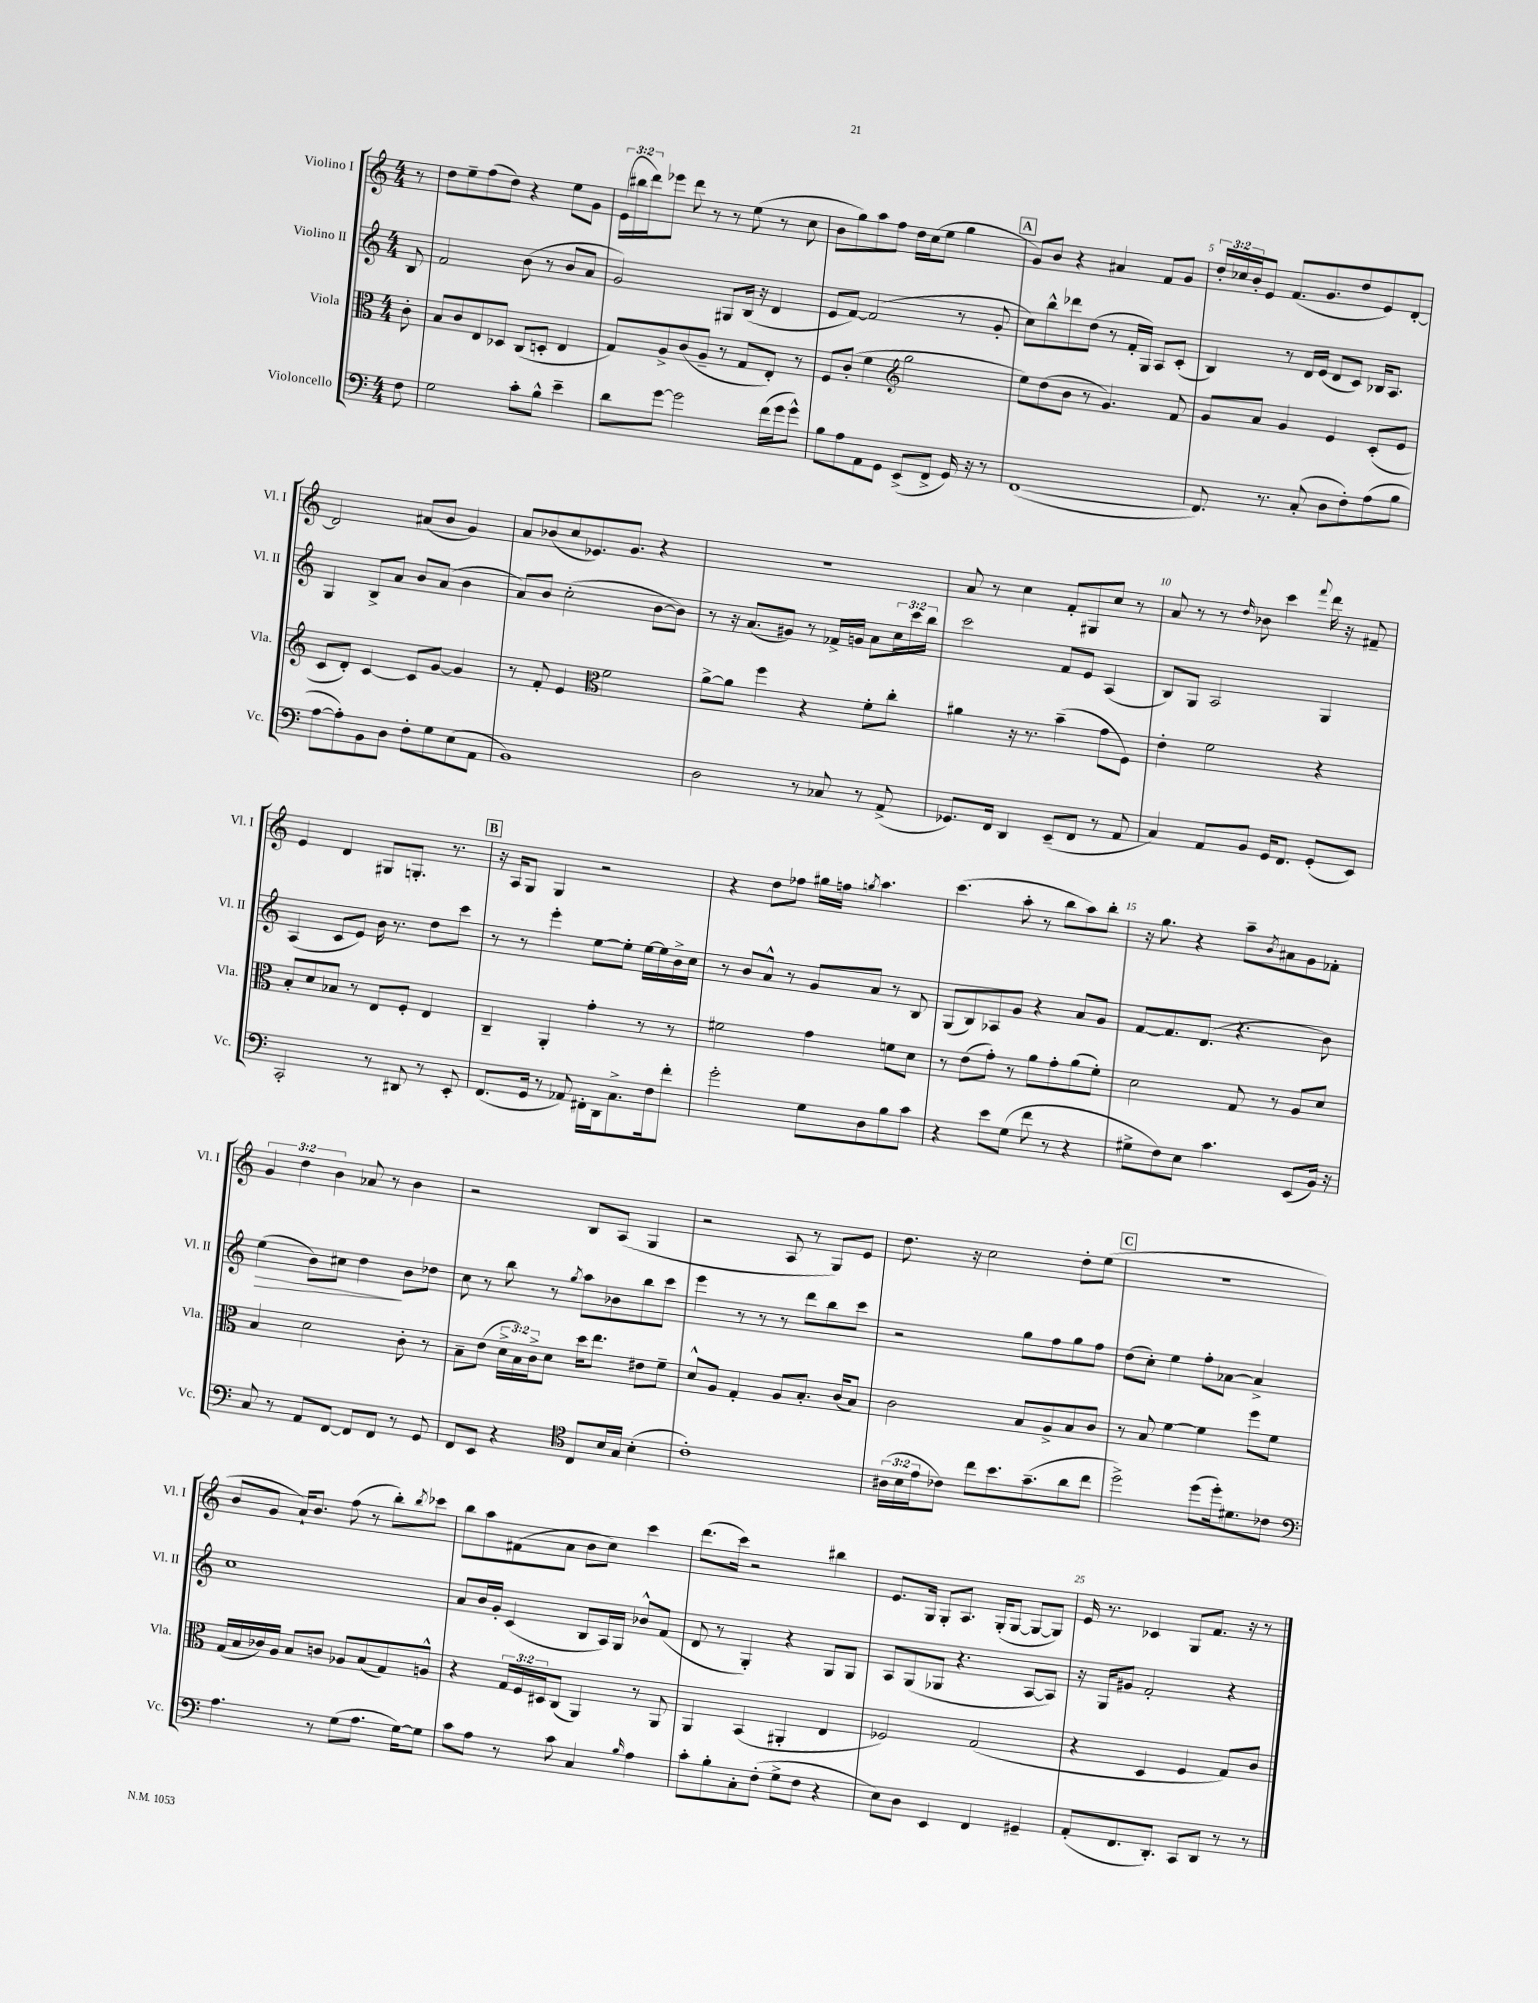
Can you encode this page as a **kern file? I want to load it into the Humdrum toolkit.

**kern	**kern	**kern	**dynam	**kern
*part4	*part3	*part2	*part2	*part1
*staff4	*staff3	*staff2	*staff2	*staff1
*I"Violoncello	*I"Viola	*I"Violino II	*	*I"Violino I
*I'Vc.	*I'Vla.	*I'Vl. II	*	*I'Vl. I
*clefF4	*clefC3	*clefG2	*	*clefG2
*k[]	*k[]	*k[]	*	*k[]
*M4/4	*M4/4	*M4/4	*	*M4/4
=	=	=	=	=
8F\	8c'\	8B/	.	8r
=1	=1	=1	=1	=1
2G\	8B/L	2f/	.	8dd\L
.	8c/	.	.	8ee~\
.	8E/	.	.	(8ff\
.	8D-X/J	.	.	8dd\J)
8c'\L	(8C/L	(8b\	.	4r
8B^^\J	8Dn'/J	8r	.	.
4e~\	4E/	8b/L	.	8ee\L
.	.	8a/J	.	8g\J
=2	=2	=2	=2	=2
8d\L	8G/L)	2g/)	.	(24e\LL
.	.	.	.	24bb#X\
.	.	.	.	24ddd\J)
[8g\J	8A^/	.	.	8eee-X\J
2g\]	(8c/	.	.	8ddd\
.	8A~/J	.	.	8r
.	8r	8G#X/L	.	8r
.	8G/L	(16B/Jk	.	(8ee\
.	.	16r	.	.
(16f\LL	8E'/J)	4d/	.	8r
16g\J	.	.	.	.
8g^^\J)	8r	.	.	8cc\
=3	=3	=3	=3	=3
8B\L	8F/L	8e/L	.	8b\L
8A\	(8c'/J	[8f/J)	.	8gg\)
8AA\	4f\	(2f/]	.	8aa\
8GG\J	.	.	.	8ff\J
*	*clefG2	*	*	*
(8EE^/L	2gg\	.	.	16dd\LL
.	.	.	.	(16cc\J
8FF^/J	.	.	.	8ee\J
16GG/)	.	8r	.	4gg\
16r	.	.	.	.
8r	.	8g'/	.	.
!!LO:REH:place=s1:t=A
=4	=4	=4	=4	=4
([1FF	8ee\L)	8cc\L)	.	8g/L)
.	(8dd\	8bb^^\	.	8b/J
.	8b\J	8ddd-X\	.	4r
.	8r	(8dd\J	.	.
.	4.g/)	8r	.	4a#X/
.	.	16f'/LL	.	.
.	.	16G/JJ)	.	.
.	.	8A/L	.	8f/L
.	8f/	(8c'/J	.	8g/J
=5	=5	=5	=5	=5
8.FF/])	8g/L	4B/)	.	24dd'/LL
.	.	.	.	24cc-X/
.	.	.	.	24b'/J
.	8a/J	.	.	8e/J
8.r	.	.	.	.
.	4g/	8r	.	(8.f/L
(8C'/	.	16d/LL	.	.
.	.	(16e/JJ	.	8.g/
8D\L	4e/	8d/L	.	.
8F'\)	.	8c/J)	.	8dd/
(8A\	(8c'/L	16B-X/KL	.	8e/)
.	.	8.A/J	.	.
8B\J	8e/J	.	.	[8d'/J
!!LO:LB:g=z
=6	=6	=6	=6	=6
[8A\L	8c/L	4G/	.	2d/]
8A'\])	8d'/J)	.	.	.
8BB\	[4c/	8B^/L	.	.
8D\J	.	8a/J	.	.
8F'\L	8c/L]	8b/L	.	(8a#X/L
8G\	[8g/J	(8a/J	.	8b/J
(8E\	4g/]	4b\	.	4g/)
8AA\J	.	.	.	.
=7	=7	=7	=7	=7
1BB)	8r	8a/L)	.	8a/L
.	8f'/	8b/J	.	(8b-X/
.	4e/	(2cc'\	.	8cc/
.	.	.	.	8.e-X/)
*	*clefC3	*	*	*
.	2f\	.	.	.
.	.	.	.	8.g/J
.	.	[8b\L	.	4r
.	.	8b\J])	.	.
=8	=8	=8	=8	=8
2D\	[8a^\L	8r	.	1r
.	8a\J]	16r	.	.
.	.	(8.a/L	.	.
.	4ff\	.	.	.
.	.	8g#X/J)	.	.
8r	4r	8r	.	.
8C-X/	.	16f-X^/LL	.	.
.	.	16gn/JJ	.	.
8r	8f'\L	8a\L	.	.
(8AA^/	8cc'\J	24cc\L	.	.
.	.	24ccc\	.	.
.	.	24bb\JJ	.	.
=9	=9	=9	=9	=9
8.GG-X/L)	4a#X\	2ccc\	.	8a/
.	.	.	.	8r
16FF/Jk	.	.	.	.
4DD/	16r	.	.	4cc\
.	8.r	.	.	.
(8EE~/L	(4b~\	8f/L	.	8f'/L
8FF/J	.	8e/J	.	8G#X/
8r	8g\L	(4A/	.	8cc/J
8AA/	8F\J)	.	.	8r
=10	=10	=10	=10	=10
4C/)	4e'\	8B/L)	.	8a/
.	.	8G/J	.	8r
8AA/L	2f\	2A/	.	8r
.	.	.	.	16qqdd/
8BB/J	.	.	.	8b-X\
16GG/KL	.	.	.	4ccc\
8.FF/J	.	.	.	.
.	.	.	.	8qqfff/
(8GG'/L	4r	4G/	.	16ddd\
.	.	.	.	16r
8EE/J)	.	.	.	8f#X~/
!!LO:LB:g=z
=11	=11	=11	=11	=11
2CC'/	8B'/L	(4A/	.	4e/
.	8d/	.	.	.
.	8B-X/J	8c/L	.	4d/
.	8r	8e/J)	.	.
8r	8E/L	16b\	.	8G#X/L
.	.	8.r	.	.
8DD#X/	8F'/J	.	.	8.Gn'/J
8r	4E/	8dd\L	.	.
.	.	.	.	8.r
8EE'/	.	8ccc\J	.	.
!!LO:REH:place=s1:t=B
=12	=12	=12	=12	=12
(8.FF/L	4C~/	8r	.	16r
.	.	.	.	16A/KL
.	.	8r	.	8G/J
16GG/Jk	.	.	.	.
8r	4AA'/	4eee'\	.	4G/
8AA-X/)	.	.	.	.
16FF#X'\LL	4g'\	[8ee\L	.	2r
16DD\J	.	.	.	.
8.C^\	.	8ee'\J]	.	.
.	8r	[16ee\LL	.	.
16F\k	.	16ee\]	.	.
8f'\J	8r	16b^\	.	.
.	.	16cc\JJ	.	.
=13	=13	=13	=13	=13
2g'\	2f#X\	8r	.	4r
.	.	8b/L	.	.
.	.	8a^^/J	.	8dd\L
.	.	8r	.	8ff-X\J
8G\L	4g\	8g/L	.	16gg#X\LL
.	.	.	.	16ffn\JJ
.	.	.	.	8qggn/
8D\	.	8a/J	.	4.aa\
8B\	8fn\L	8r	.	.
8c\J	8d\J	8B/	.	.
=14	=14	=14	=14	=14
4r	8r	(8G/L	.	(4.ccc\
.	(8e\L	8B/)	.	.
8e\L	8g'\J)	8A-X/	.	.
(8G\J	8r	8g/J	.	8aa'\
8f\	8a\L	4r	.	8r
8r	8g'\	.	.	8bb\L
4r	(8a\	8a/L	.	8aa\)
.	8f'\J)	8g/J	.	8bb'\J
=15	=15	=15	=15	=15
8G#X^\L	2d\	[8f/L	.	16r
.	.	.	.	8.gg\
8F\)	.	8.f/]	.	.
8E\J	.	.	.	4r
.	.	(8.d/J	.	.
4.c\	.	.	.	.
.	8G/	4.r	.	8aa~\L
.	.	.	.	8qb/
.	8r	.	.	8a#X\
(8EE/L	8A/L	.	.	8g\
16BB/Jk)	8d/J	8b\)	.	8f-X'\J
16r	.	.	.	.
!!LO:LB:g=z
=16	=16	=16	=16	=16
!	!	!	!LO:HP:b	!
8C/	4B/	(4ee\	>	6g/
8r	.	.	.	.
.	.	.	.	6dd\
8AA/L	2d\	8b\L)	.	.
.	.	.	.	6b\
[8FF/J	.	8cc#X\J	.	.
8FF/L]	.	4dd\	.	8a-X/
8FF/J	.	.	.	8r
8r	8c'\	8b\L	]	4b\
8GG/	8r	8dd-X\J	.	.
=17	=17	=17	=17	=17
8FF/L	8B~\L	8cc\	.	2r
8EE/J	(8e\J	8r	.	.
4r	24d^\LL	8bb\	.	.
.	24B\)	.	.	.
.	24c^\J	.	.	.
.	8d\J	8r	.	.
*clefC4	*	*	*	*
.	.	8qgg/	.	.
8C/L	16dd\KL	8aa\L	.	8B/L
.	8.ee\J	.	.	.
16B/L	.	8b-X\	.	(8A/J
16G/JJ	.	.	.	.
(4B'\	8e#X\L	8bb\	.	4G/
.	8f~\J	8ccc\J	.	.
=18	=18	=18	=18	=18
1c')	8d^^/L	4eee\	.	2r
.	8A/J	.	.	.
.	4G'/	8r	.	.
.	.	8r	.	.
.	8A/L	8r	.	8A/
.	8.B'/J	8ddd\L	.	8r
.	.	8bb\	.	8G/L)
.	(16c/KL	.	.	.
.	8B/J)	8ccc\J	.	8e/J
=19	=19	=19	=19	=19
(24A#X\LL	2c\	2r	.	8.dd\
24B\	.	.	.	.
24e\J	.	.	.	.
8c-X\J)	.	.	.	.
.	.	.	.	16r
8cc\L	.	.	.	2cc\
8.b\	.	.	.	.
.	8B/L	8gg\L	.	.
(8.g~\	.	.	.	.
.	8A^/	8ff\	.	.
8a\	8B/	8gg\	.	8dd'\L
8cc\J	8c/J	8ff\J	.	(8ee\J
!!LO:REH:place=s1:t=C
=20	=20	=20	=20	=20
2dd^\)	8r	(8dd\L	.	1r
.	8B/	8cc'\J)	.	.
.	[4f\	4ee\	.	.
(8dd\L	4f\]	8ff'\L	.	.
16dd'\k)	.	[8a-X\J	.	.
8.d#X\	.	.	.	.
.	8ff\L	4a-^/]	.	.
8c-X\J	8f\J	.	.	.
!!LO:LB:g=z
=21	=21	=21	=21	=21
*clefF4	*	*	*	*
4.A\	(16G/LL	1cc	.	8b/L
.	16B/	.	.	.
.	16c-X/)	.	.	8g/J
.	16A/JJ	.	.	.
.	8B/L	.	.	16a`/KL)
.	.	.	.	8.b/J
8r	8cn/J	.	.	.
(8G\L	8A-X/L	.	.	(8ff\
8.A\J	(8B/	.	.	8r
.	8G/)	.	.	8bb'\L)
[16G\KL)	.	.	.	.
.	.	.	.	8qbb/
8G\J]	8An^^/J	.	.	8ccc-X\J
=22	=22	=22	=22	=22
8c\L	4r	8a/L	.	8bb\L
8A\J	.	16b/L	.	8aa\
.	.	16g'/JJ	.	.
8r	24G/LL	(4c/	.	(8f#X\
.	24F/	.	.	.
.	24D#X/J	.	.	.
8c\	(8C/J	.	.	8a\J
4C/	4AA/)	8B/L	.	8b\L
.	.	16A/L)	.	8cc\J)
.	.	16G/JJ	.	.
16qqB/	.	.	.	.
4A\	8r	8b-X^^/L	.	4ccc\
.	8AA/	(8f/J	.	.
=23	=23	=23	=23	=23
8c'\L	4AA/	8d/	.	(8.ddd\L
8B'\	.	8r	.	.
.	.	.	.	16ccc\Jk)
8C'\	(4BB/	4G'/)	.	2r
(8F'\J	.	.	.	.
8G^\L	4AA#X'/	4r	.	.
8F\J	.	.	.	.
4r	4E/	8G/L	.	4bb#X\
.	.	8G/J	.	.
=24	=24	=24	=24	=24
8E\L)	2F-X/)	8A/L	.	8.e/L
8D\J	.	(8G/	.	.
.	.	.	.	16G/Jk
4EE/	.	8G-X/J	.	8G'/L
.	.	4.r	.	8.A/J
4FF/	(2G/	.	.	.
.	.	.	.	(16G'/KL
.	.	.	.	[8G/J
4GG#X~/	.	[8A/L	.	8G/L_
.	.	8A/J])	.	8G/J])
=25	=25	=25	=25	=25
(8AA'/L	4r	16r	.	16e/
.	.	16G/KL	.	8.r
8.FF/	.	8g#X/J	.	.
.	4D/	2f'/	.	4c-X/
8.DD'/J)	.	.	.	.
8CC/L	4F/	.	.	8G/L
8DD/J	.	.	.	8.f/J
8r	8G/L)	4r	.	.
.	.	.	.	16r
8r	8c/J	.	.	8r
==	==	==	==	==
*-	*-	*-	*-	*-
